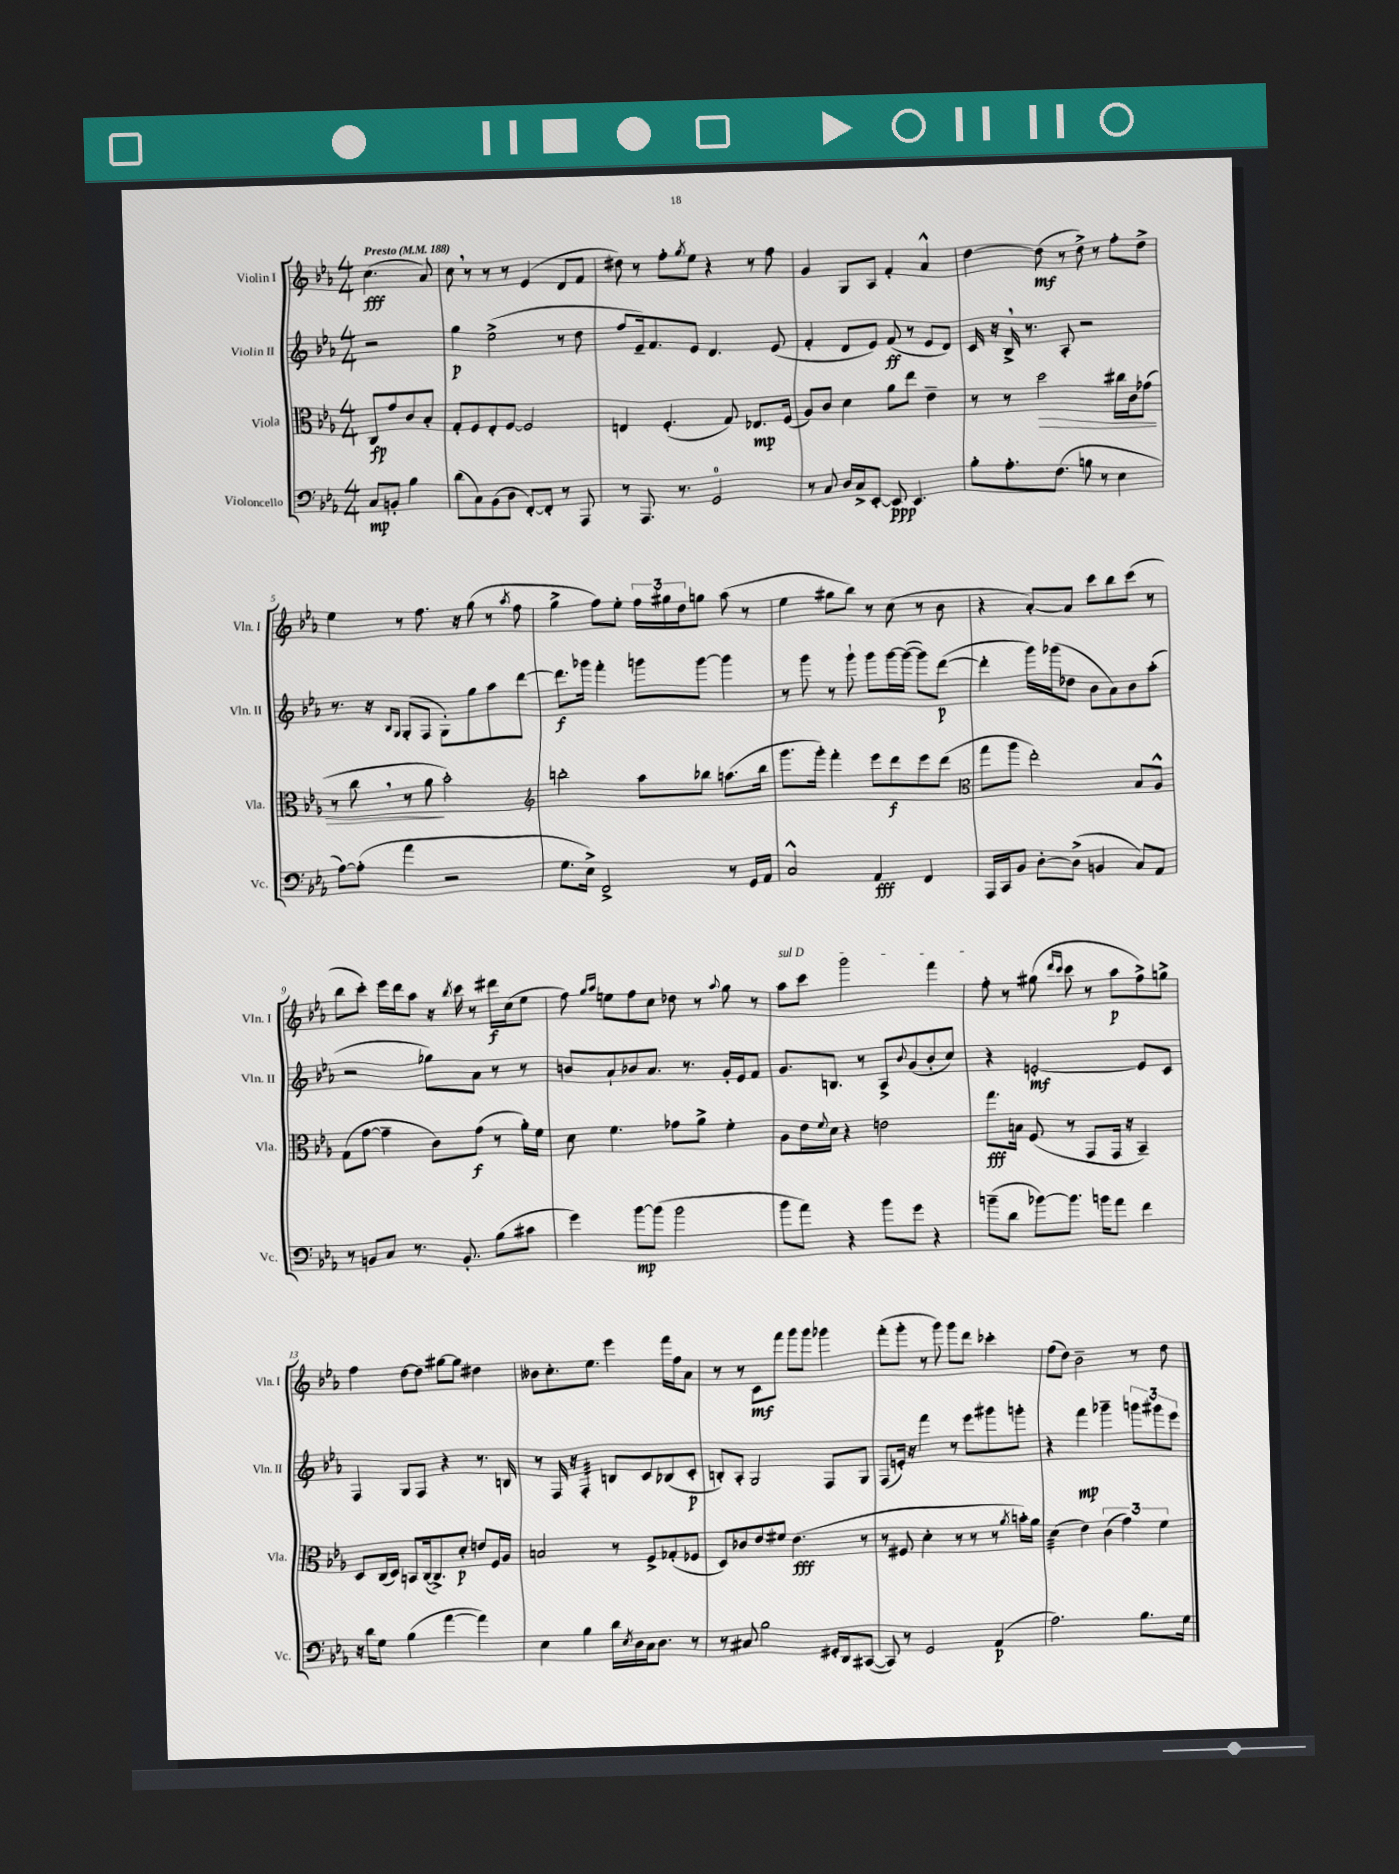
<<
\new StaffGroup <<
\new Staff = "s0" \with { instrumentName = "Violin I" shortInstrumentName = "Vln. I" } {
    \clef treble \key ees \major \numericTimeSignature \time 4/4 \partial 2 \tempo "Presto" 4 = 188
    c''4.\fff( aes'8) |
    c''8 \breathe r8 r8 r8 ees'4( d'8 f'8 |
    dis''8) r8 f''8-. \acciaccatura { g''8 } ees''8 r4 r8 f''8 |
    g'4 g8 aes8 f'4-. aes'4-^ |
    d''4~ d''8\mf( r8 d''8->) r8 f''8-. d''8-> |
    ees''4 r8 f''8. r16 g''8( r8 \acciaccatura { aes''8 } f''8 |
    g''4-> f''8) ees''8-. \tuplet 3/2 { f''16 gis''16 d''16 } g''8 aes''8( r8 |
    ees''4 gis''8 bes''8) r8 c''8( r8 bes'8 |
    r4 aes'8~-.) aes'8 c'''8 bes''8 c'''8( r8 |
    bes''8 c'''8-.) ees'''16 d'''16 aes''8 r16 \acciaccatura { bes''8 } c'''16 r8 dis'''16\f c''16( ees''8 |
    f''8) \grace { g''16 aes''16 } e''8 f''8 c''8 des''8 r8 \appoggiatura { aes''8 } g''8 r8 |
    \once \override TextSpanner.bound-details.left.text = \markup { \italic "sul D" } aes''8\startTextSpan c'''8 g'''2 f'''4 |
    f''8-.\stopTextSpan r8 gis''8( \grace { d'''16 c'''16 } c'''8 r8 aes''8\p f''8->) g''8-> |
    f''4 d''8~ d''8 gis''8~ gis''8 dis''4 |
    beses'8 c''8.-. ees''8. ees'''4 f'''16 f''16 aes'8 |
    r8 r8 c'8\mf f'''8 g'''8 g'''8 ges'''4 |
    f'''8-.( g'''8-. r8 g'''8) g'''8 d'''8 ces'''4-. |
    f''8( d''8) bes'2-- r8 d''8 \bar "|." |
}
\new Staff = "s1" \with { instrumentName = "Violin II" shortInstrumentName = "Vln. II" } {
    \clef treble \key ees \major \numericTimeSignature \time 4/4 \partial 2
    r2 |
    g''4\p ees''2->( r8 d''8 |
    f''8 ees'16--) f'8. ees'8 d'4. ees'8( |
    f'4-. d'8 ees'8) f'8\ff( r8 ees'8 d'8) |
    c'16 r16 bes16-> \breathe r8. aes8-. r2 |
    r8. r16 \grace { bes16 g16 } g8-.( f8 g8-.) g''8 aes''8 d'''8~ |
    d'''8.\f ges'''16 f'''4-. g'''8 g'''8~ g'''4 |
    r8 g'''8 r8 g'''8-! g'''8 g'''16~ g'''16~( g'''8) d'''8~\p( |
    d'''4-. g'''16) ges'''16( des''8 bes'8 aes'8) bes'8 aes''8-.( |
    r2 ges''8) aes'8 r8 r8 |
    b'8 aes'8-! bes'8 aes'8. r8. g'16-. ees'16 f'8 |
    g'8. b8. r8 aes8-> \appoggiatura { bes'8 } g'8( bes'8-. c''8) |
    r4 e'2~-.\mf e'8 c'8 |
    f4 g8 f8 r4 r8. b16 |
    r8 f16 r16 f4:32-. b8 c'8 bes8( c'8-.\p |
    b8-.) aes8-. g2 f8 g8 |
    f8( e'16-.) r16 f'''4 r8 ees'''8 gis'''8 g'''8-. |
    r4 f'''4\mp ges'''4-- \tuplet 3/2 { g'''8 gis'''8 ees'''8 } \bar "|." |
}
\new Staff = "s2" \with { instrumentName = "Viola" shortInstrumentName = "Vla." } {
    \clef alto \key ees \major \numericTimeSignature \time 4/4 \partial 2
    c8\fp g'8 c'8 bes8-. |
    g8-. f8 ees8-. f8~ f2 |
    e4 f4.-.( g8) ees8.\mp f16( |
    aes8) c'8 d'4 aes'8 ees''8 ees'4-- |
    r8 r8 d''2\> cis''16 c'16 ges'8( |
    r8 c''8 \breathe r8 aes'8\! bes'2-.) |
    \clef treble b''2-. aes''8 bes''8 a''8.( bes''16 |
    g'''8. g'''16-.) f'''4-. ees'''8 d'''8\f ees'''8 d'''8( |
    \clef alto g''8 aes''8 ees''2-.) bes8 aes8-^ |
    g8( g'8~ g'4-- c'8) g'8\f( r8 aes'16-.) f'16 |
    d'8 f'4. ges'8 aes'8-> f'4-. |
    aes8 ees'16 \appoggiatura { f'8 } d'16 r4 e'2 |
    g''8.\fff b16 f8( r8 g,8 g,16 r16 bes,4--) |
    d8 c16( d16) b,8 c16~( c8.->) d'8-.\p e'8 f16 aes16 |
    b2 r8 f8-> ges8-.( fes8 |
    d8) ces'8 ees'8 fis'8 ees'4.\fff( r8 |
    r8 fis8 d'4-. r8 r8 r8 \acciaccatura { aes'8 } b'16-.) aes'16 |
    d'4:32( ees'4) \tuplet 3/2 { c'4( g'4) f'4 } \bar "|." |
}
\new Staff = "s3" \with { instrumentName = "Violoncello" shortInstrumentName = "Vc." } {
    \clef bass \key ees \major \numericTimeSignature \time 4/4 \partial 2
    c8\mp b,8-. bes4 |
    d'8( c8) bes,8( d8 f,8~-.) f,8-. r8 aes,,8 |
    r8 aes,,8. r8. g,2-0 |
    r8 c8 d16 c16-> ees,8~-. ees,8\ppp ees,4. |
    bes8-. aes8.-. f8.( b8 r8 ees4 |
    aes8~) aes8-.( aes'4 r2 |
    g8. ees16->) f,2-> r8 g,16 aes,16 |
    c2-^ aes,4\fff f,4 |
    aes,,16 c,16 bes,8 d8~-. d8->( b,4 c8) aes,8 |
    r8 b,8 c8 r8. b,8.-. bes8( cis'8 |
    g'4) bes'8~\mp bes'8( bes'2 |
    bes'8 aes'8) r4 bes'8 g'8 r4 |
    b'8--( d'8 bes'8~) bes'8. b'16 aes'8 f'4 |
    r16 d'16 g8 bes4( aes'4~ aes'4) |
    ees4 bes4 d'16 \acciaccatura { ees8 } d16 c16 d8. r8 |
    r8 cis8 bes2 gis,16-. d,16 cis,8~( |
    cis,8) r8 g,2 aes,4\p( |
    aes2.) bes8. g16 \bar "|." |
}
>>
>>
